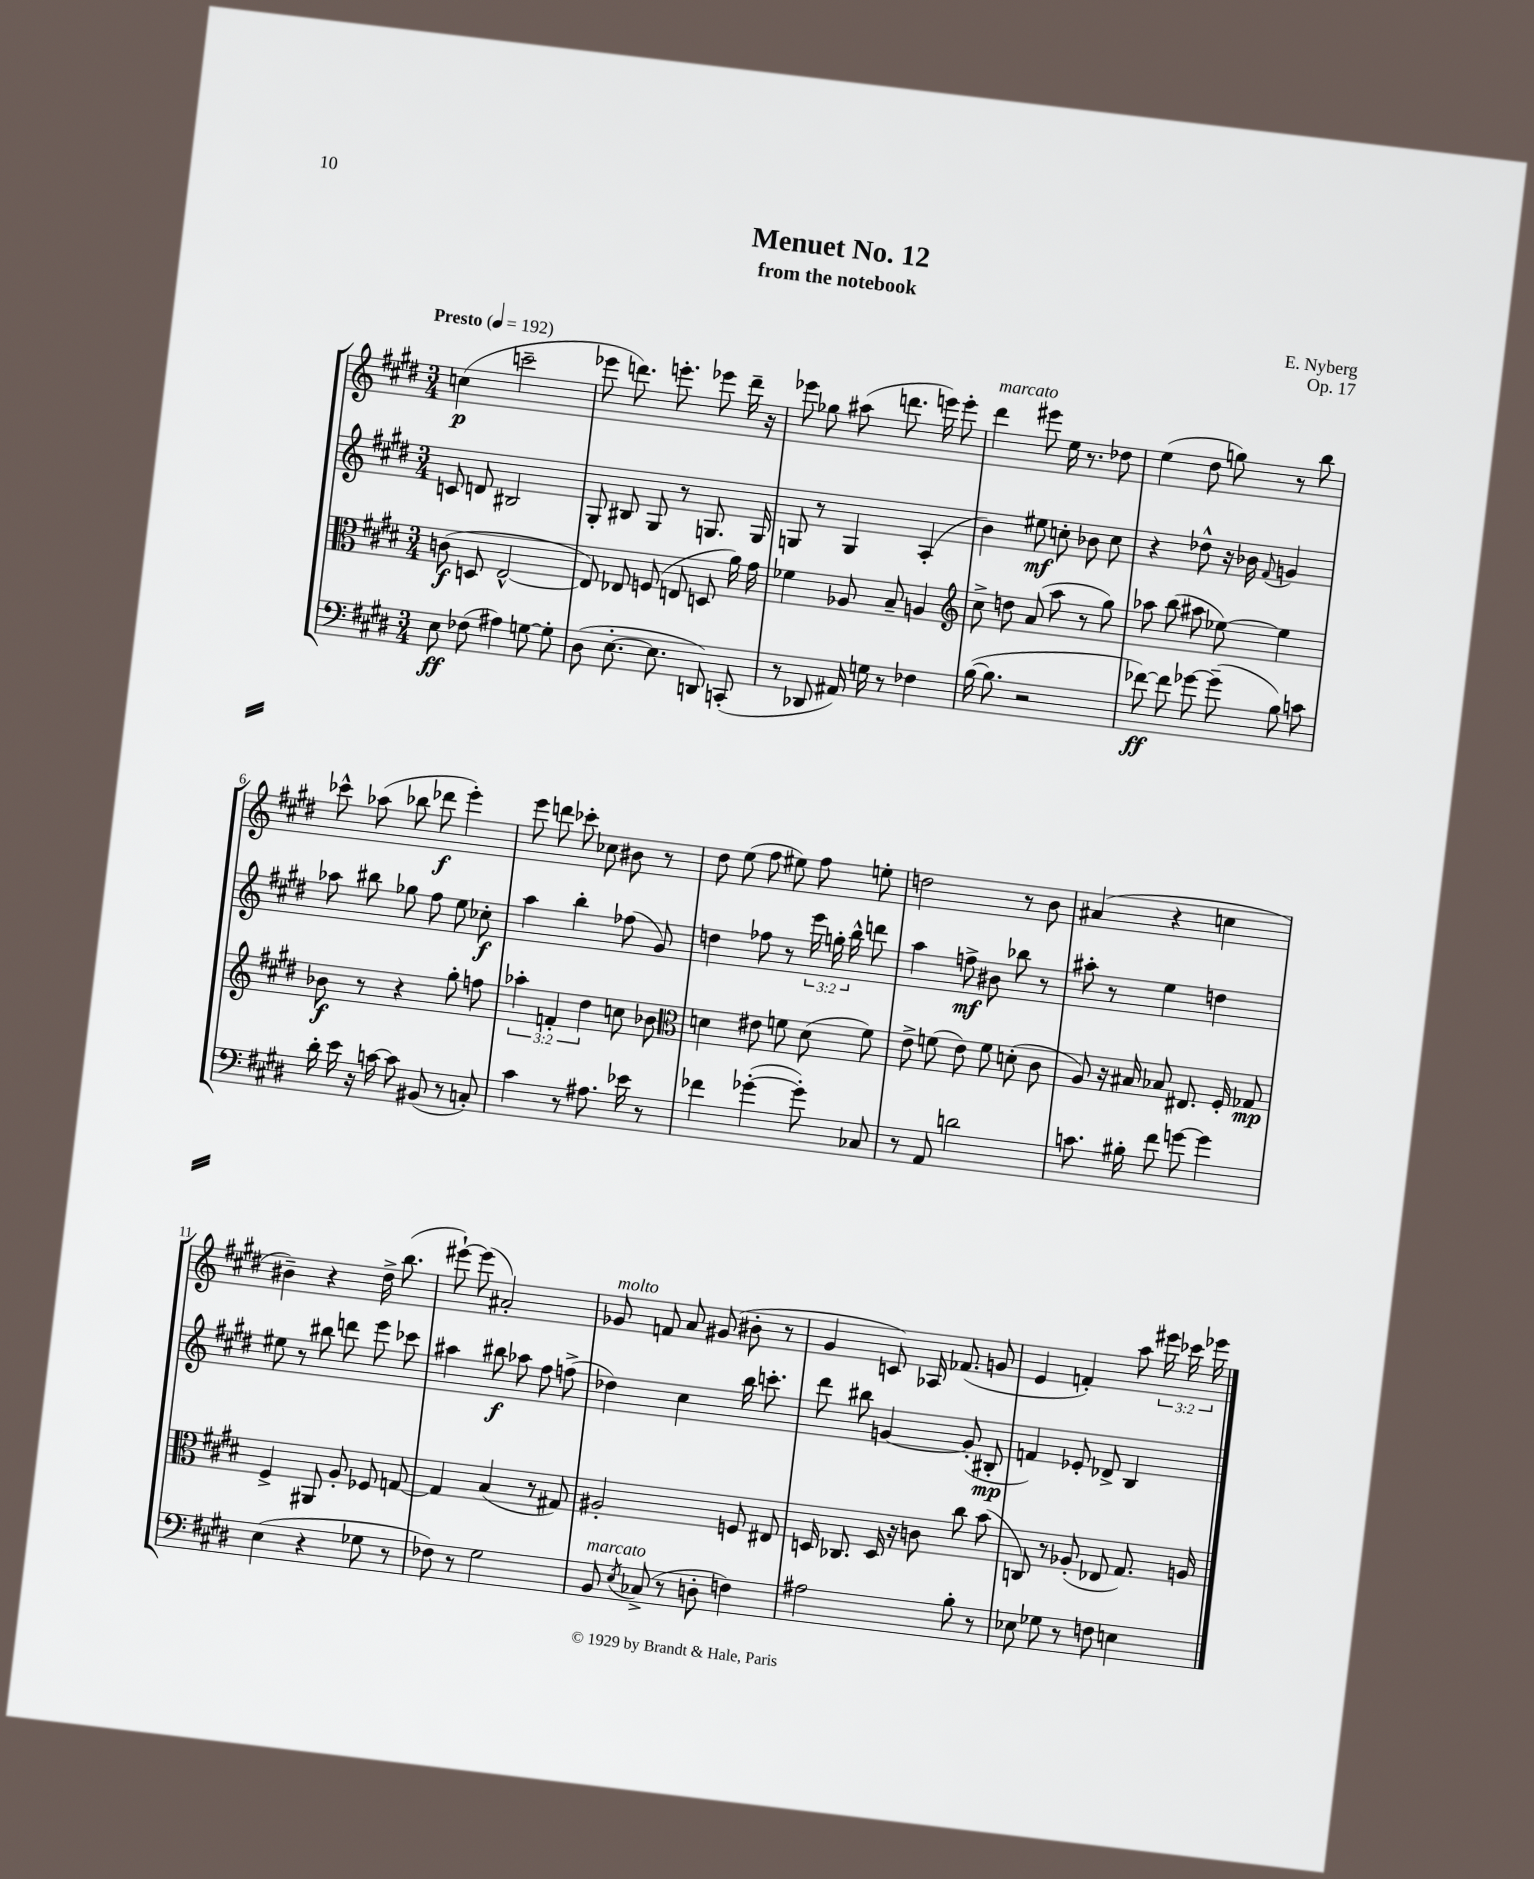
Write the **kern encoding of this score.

**kern	**dynam	**kern	**dynam	**kern	**dynam	**kern	**dynam
*part4	*part4	*part3	*part3	*part2	*part2	*part1	*part1
*staff4	*staff4	*staff3	*staff3	*staff2	*staff2	*staff1	*staff1
*clefF4	*	*clefC3	*	*clefG2	*	*clefG2	*
*k[f#c#g#d#]	*	*k[f#c#g#d#]	*	*k[f#c#g#d#]	*	*k[f#c#g#d#]	*
*M3/4	*	*M3/4	*	*M3/4	*	*M3/4	*
*MM192	*	*MM192	*	*MM192	*	*MM192	*
=1	=1	=1	=1	=1	=1	=1	=1
!	!	!	!	!	!	!LO:TX:a:B:t=Presto	!
8E\	ff	(8cn\	f	8cn/	.	(4ccn\	p
(8F-X\	.	8Dn/	.	8dn/	.	.	.
4A#X\)	.	[2E^^/	.	2B#X/	.	2cccn~\	.
[8Gn\	.	.	.	.	.	.	.
8G'\]	.	.	.	.	.	.	.
=2	=2	=2	=2	=2	=2	=2	=2
(8D#\	.	8E/])	.	8G#'/	.	8eee-X\	.
[8.E'\	.	8E-X/	.	8B#X/	.	8.dddn\)	.
.	.	(8Fn/	.	8G#/	.	.	.
8.E\]	.	.	.	.	.	8.eeen'\	.
.	.	8En/	.	8r	.	.	.
8DDn/)	.	8Dn/	.	8.Gn/	.	8eee-X\	.
(8CCn'/	.	16a\)	.	.	.	16ddd~\	.
.	.	16g#\	.	16G/	.	16r	.
=3	=3	=3	=3	=3	=3	=3	=3
8r	.	4f-X\	.	8Gn/	.	8eee-X\	.
8DD-X/	.	.	.	8r	.	8gg-X\	.
16AA#X/)	.	8A-X/	.	4G/	.	(8aa#X\	.
16Gn\	.	.	.	.	.	.	.
8r	.	8B~/	.	.	.	8.dddn\	.
4F-X\	.	4An/	.	(4A'/	.	.	.
.	.	.	.	.	.	16eeen\)	.
.	.	.	.	.	.	8eee'\	.
=4	=4	=4	=4	=4	=4	=4	=4
*	*	*clefG2	*	*	*	*	*
!	!	!	!	!	!	!LO:TX:a:i:t=marcato	!
([16B\	.	8cc#^\	.	4b\)	.	4ddd#\	.
8.B\]	.	.	.	.	.	.	.
.	.	8ddn\	.	.	.	.	.
2r	.	(8a/	.	8ee#X\	mf	8eee#X\	.
.	.	8aa\	.	8ccn'\	.	16ee\	.
.	.	.	.	.	.	8.r	.
.	.	8r	.	8b-X\	.	.	.
.	.	8gg#\)	.	8cc\	.	8dd-X\	.
=5	=5	=5	=5	=5	=5	=5	=5
[8f-X\)	ff	8aa-X\	.	4r	.	(4ee\	.
8f-\]	.	(8bb\	.	.	.	.	.
[8g-X\	.	8aa#X\	.	8dd-X^^\	.	8dd#\	.
(8g-~\]	.	[8ee-X\)	.	16r	.	8ggn\)	.
.	.	.	.	16b-X\	.	.	.
.	.	.	.	8qqf#/	.	.	.
8B\)	.	4ee-\]	.	4gn/	.	8r	.
8cn\	.	.	.	.	.	8bb\	.
!!LO:LB:g=z
=6	=6	=6	=6	=6	=6	=6	=6
16d#'\	.	8b-X\	f	8aa-X\	.	8ccc-X^^\	.
16e\	.	.	.	.	.	.	.
16r	.	8r	.	8bb#X\	.	(8aa-X\	.
[16cn\	.	.	.	.	.	.	.
8c\]	.	4r	.	8gg-X\	.	8bb-X\	.
(8BB#X/	.	.	.	8ff#\	.	8ddd-X\	f
8r	.	8gg#'\	.	8ee\	.	4eee'\)	.
8Cn'/)	.	8ffn\	.	8cc-X'\	f	.	.
=7	=7	=7	=7	=7	=7	=7	=7
4c#\	.	6aa-X'\	.	4aa\	.	8eee\	.
.	.	.	.	.	.	8dddn\	.
.	.	6fn'/	.	.	.	.	.
8r	.	.	.	4bb'\	.	8ccc-X'\	.
.	.	6dd#\	.	.	.	.	.
8.A#X\	.	.	.	.	.	8cc-X\	.
.	.	8ccn\	.	(8ff-X\	.	8b#X\	.
16e-X\	.	.	.	.	.	.	.
8r	.	8b-X\	.	8g#/)	.	8r	.
=8	=8	=8	=8	=8	=8	=8	=8
*	*	*clefC3	*	*	*	*	*
4f-X\	.	4dn\	.	4ddn\	.	8dd#\	.
.	.	.	.	.	.	(8ee\	.
([4g-X'\	.	8e#X\	.	8ff-X\	.	8ff#\	.
.	.	8fn\	.	8r	.	8ee#X\)	.
8g-'\])	.	(8d\	.	24eee\	.	8ff#\	.
.	.	.	.	24ggn'\	.	.	.
.	.	.	.	24bb^^\	.	.	.
8C-X/	.	8f\)	.	8dddn\	.	8een'\	.
=9	=9	=9	=9	=9	=9	=9	=9
8r	.	8e^\	.	4aa\	.	2ddn\	.
8AA/	.	(8fn\	.	.	.	.	.
2dn\	.	8e\)	.	8ffn^\	mf	.	.
.	.	8f\	.	8b#X\	.	.	.
.	.	(8dn'\	.	8bb-X\	.	8r	.
.	.	8c#\	.	8r	.	8b\	.
=10	=10	=10	=10	=10	=10	=10	=10
8.cn\	.	8A/)	.	8aa#X'\	.	(4a#X/	.
.	.	16r	.	8r	.	.	.
16B#X'\	.	16B#X/	.	.	.	.	.
8f#\	.	8B-X/	.	4ee\	.	4r	.
[8gn\	.	8.E#X/	.	.	.	.	.
4g\]	.	.	.	4ddn\	.	4ccn\	.
.	.	16F#'/	.	.	.	.	.
.	.	8G-X/	mp	.	.	.	.
!!LO:LB:g=z
=11	=11	=11	=11	=11	=11	=11	=11
(4E\	.	4F#^/	.	8ee#X\	.	4b#X~\)	.
.	.	.	.	8r	.	.	.
4r	.	8AA#X/	.	8bb#X\	.	4r	.
.	.	8A'/	.	8dddn\	.	.	.
8G-X\	.	8F-X/	.	8eee\	.	16dd#^\	.
.	.	.	.	.	.	(8.bb\	.
8r	.	[8Gn/	.	8ccc-X\	.	.	.
=12	=12	=12	=12	=12	=12	=12	=12
8F-X\)	.	4G/]	.	4aa#X\	.	[8eee#X`\)	.
8r	.	.	.	.	.	(8eee#\]	.
2G#\	.	(4B/	.	8bb#X\	f	2a#X'/)	.
.	.	.	.	8aa-X\	.	.	.
.	.	8r	.	8ff#\	.	.	.
.	.	8G#X/)	.	(8ffn^\	.	.	.
=13	=13	=13	=13	=13	=13	=13	=13
!	!	!	!	!	!	!LO:TX:a:i:t=molto	!
!LO:TX:a:i:t=marcato	!	!	!	!	!	!	!
8BB/	.	2A#X'/	.	4dd-X\)	.	8g-X/	.
8qE/	.	.	.	.	.	.	.
(8C-X^/	.	.	.	.	.	8fn/	.
8r	.	.	.	4cc#\	.	8a/	.
8Dn'\	.	.	.	.	.	(8g#X/	.
4Fn\)	.	8Fn/	.	16bb\	.	8b#X'\	.
.	.	.	.	8.cccn'\	.	.	.
.	.	8E#X/	.	.	.	8r	.
=14	=14	=14	=14	=14	=14	=14	=14
2A#X\	.	16Dn/	.	8ddd#\	.	4g#/	.
.	.	8.C-X/	.	.	.	.	.
.	.	.	.	8bb#X\	.	.	.
.	.	16D/	.	[4gn/	.	8cn/)	.
.	.	16r	.	.	.	.	.
.	.	8cn\	.	.	.	16A-X/	.
.	.	.	.	.	.	(8.f-X/	.
8B'\	.	8cc#\	.	(8g'/]	.	.	.
8r	.	(8b\	.	8B#X'/	mp	8gn/	.
=15	=15	=15	=15	=15	=15	=15	=15
8E-X\	.	8Cn/)	.	4fn/)	.	4e/	.
8G-X\	.	8r	.	.	.	.	.
8r	.	(8A-X'/	.	8e-X'/	.	4fn'/)	.
8Fn\	.	8E-X/	.	8d-X^/	.	.	.
4En\	.	8.G#/)	.	4B/	.	8aa\	.
.	.	.	.	.	.	24eee#X\	.
.	.	.	.	.	.	24ccc-X\	.
.	.	16An/	.	.	.	.	.
.	.	.	.	.	.	24eee-X\	.
==	==	==	==	==	==	==	==
*-	*-	*-	*-	*-	*-	*-	*-
